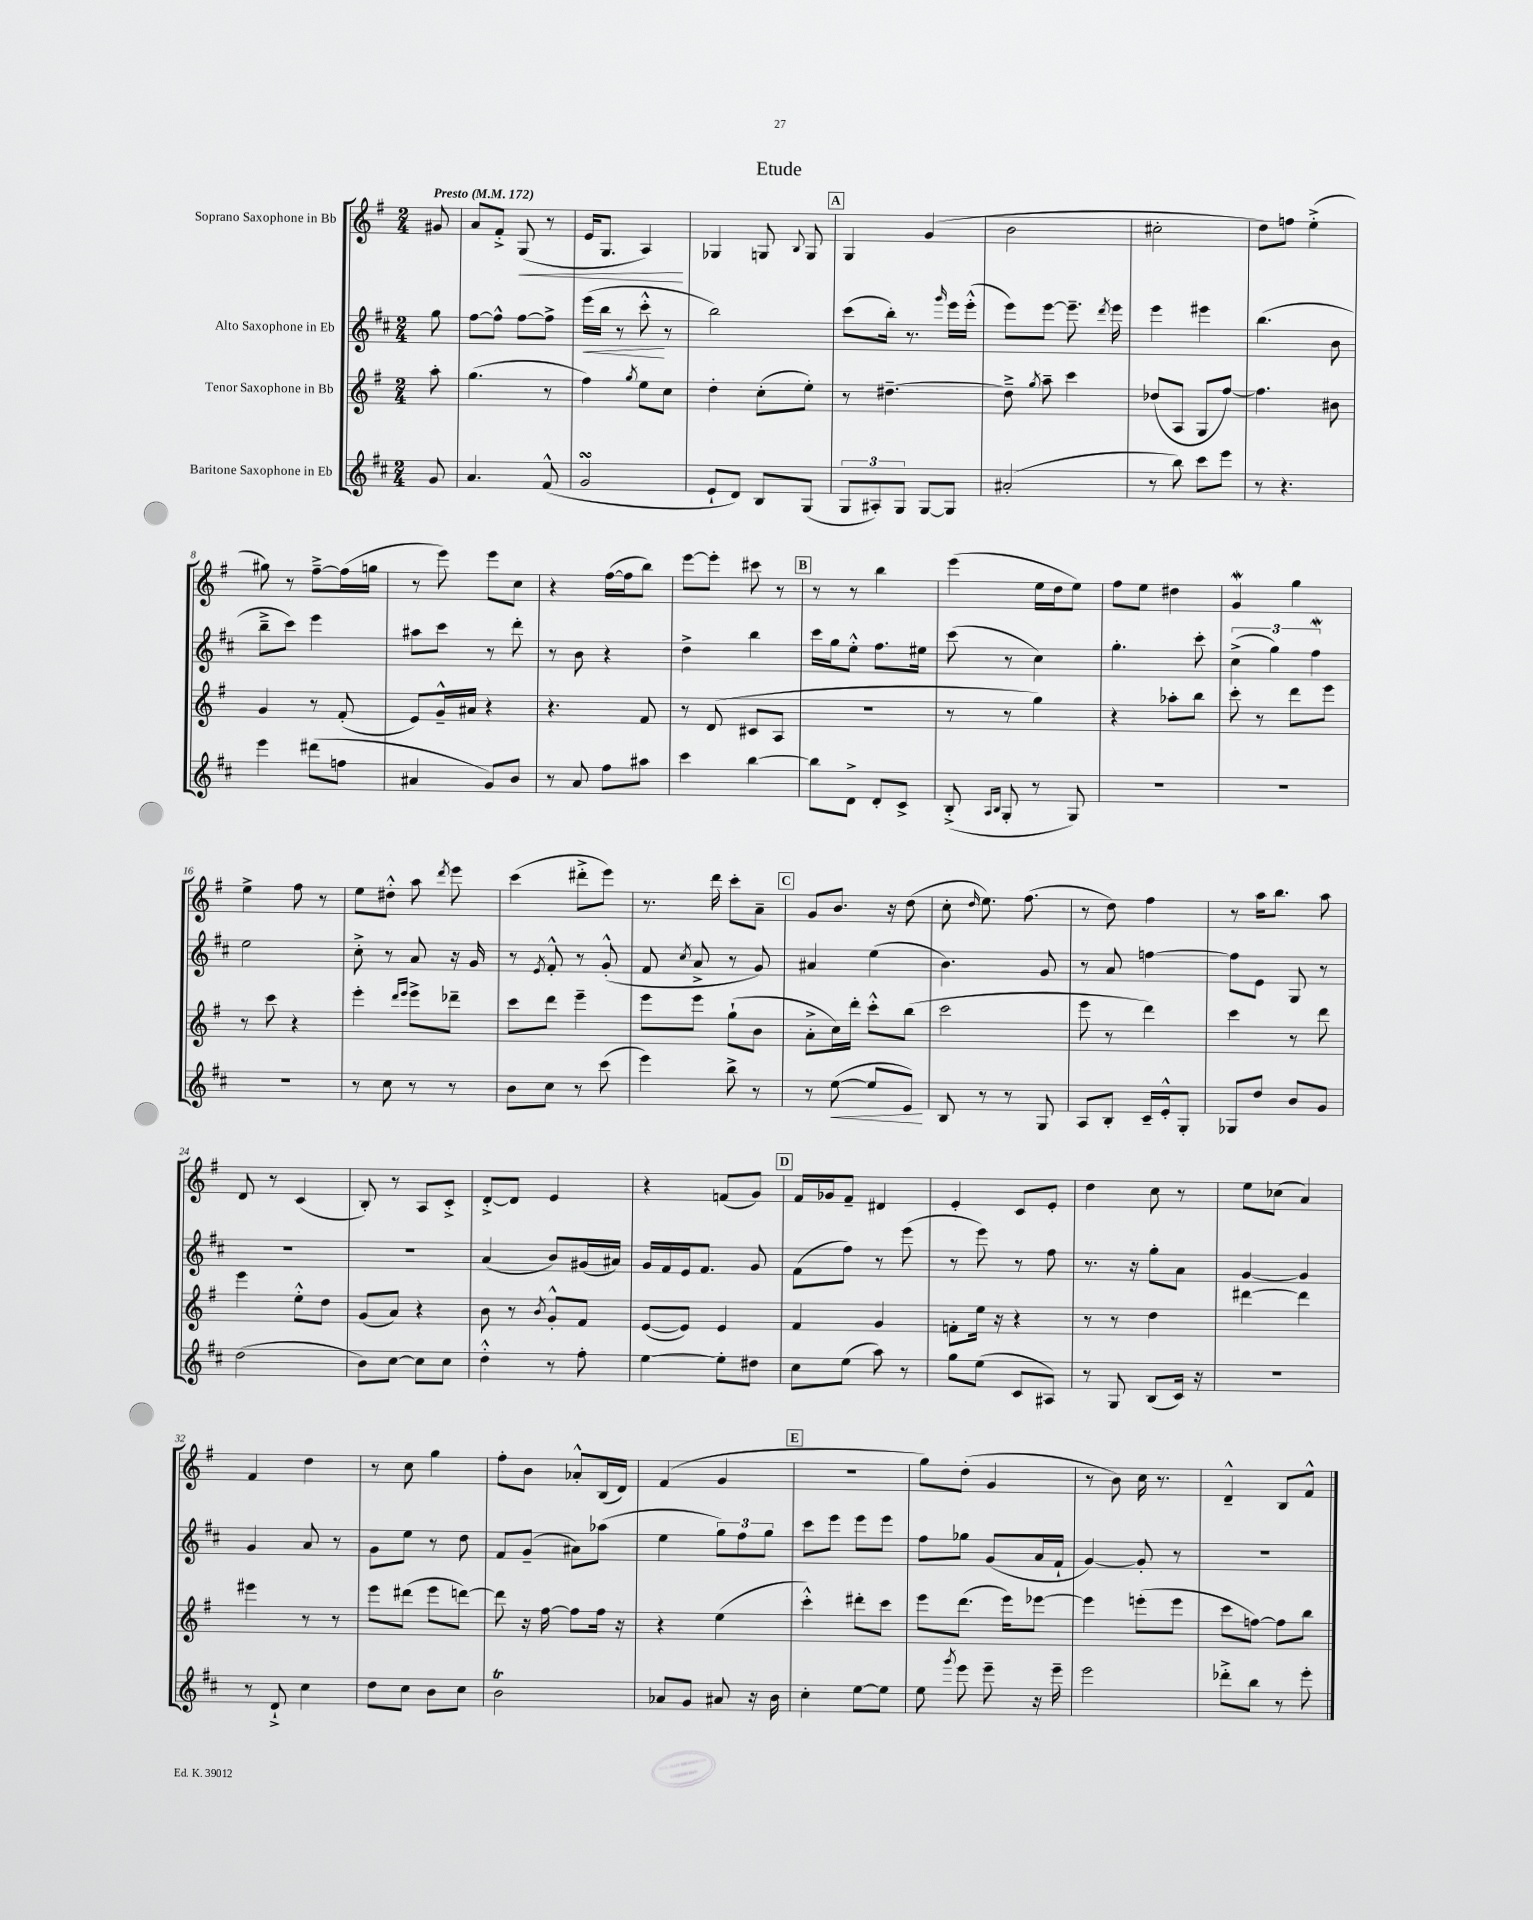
\header { title = "Etude" }
<<
\new StaffGroup <<
\new Staff = "s0" \with { instrumentName = "Soprano Saxophone in Bb" } {
    \clef treble \key g \major \numericTimeSignature \time 2/4 \partial 8 \tempo "Presto" 4 = 172
    \autoBeamOff gis'8 |
    a'8[ fis'8]-.-> g8\<( r8 |
    e'16[ g8.] a4\!) |
    ges4 g8 \appoggiatura { b8 } g8 |
    \mark \markup { \box "A" } g4 g'4( |
    b'2 |
    cis''2-. |
    d''8[) f''8] e''4-.->( |
    gis''8) r8 fis''8[~---> fis''16( g''16] |
    r8 e'''8) e'''8[ c''8] |
    r4 fis''16[~( fis''16 b''8]) |
    e'''8[~ e'''8]-. cis'''8 r8 |
    \mark \markup { \box "B" } r8 r8 b''4 |
    e'''4( e''16[ d''16 e''8]) |
    fis''8[ e''8] dis''4 |
    g'4\mordent g''4 |
    e''4-> fis''8 r8 |
    e''8[ dis''8]-.-^ a''8 \acciaccatura { d'''8 } e'''8 |
    c'''4( dis'''8[-.-> e'''8]) |
    r8. d'''16 c'''8[-. a'8]-- |
    \mark \markup { \box "C" } g'8[ b'8.] r16 d''8( |
    c''8-. \grace { d''16 } e''8.) fis''8.( |
    r8 d''8) fis''4 |
    r8 a''16[ b''8.] a''8 |
    d'8 r8 c'4( |
    b8-.) r8 a8[ c'8]-.-> |
    d'8[~-.-> d'8] e'4 |
    r4 f'8[( g'8]) |
    \mark \markup { \box "D" } fis'16[ ges'16 fis'8]-- dis'4 |
    e'4-. c'8[ e'8]-. |
    d''4 c''8 r8 |
    e''8[ ces''8]( a'4) |
    fis'4 d''4 |
    r8 c''8 g''4 |
    fis''8[-. b'8] aes'8[-.-^ b16( d'16]) |
    fis'4( g'4 |
    \mark \markup { \box "E" } R2 |
    g''8[) d''8]-.( g'4 |
    r8 b'8) c''16 r8. |
    d'4---^ b8[ fis'8]-^ \bar "|." |
}
\new Staff = "s1" \with { instrumentName = "Alto Saxophone in Eb" } {
    \clef treble \key d \major \numericTimeSignature \time 2/4 \partial 8
    \autoBeamOff g''8 |
    fis''8[~ fis''8]-^ fis''8[~ fis''8]-> |
    e'''16[\<( b''16] r8 cis'''8-.-^\! r8 |
    b''2) |
    \mark \markup { \box "A" } cis'''8[( b''16]-.) r8. \grace { g'''16 } e'''16[ e'''16]-.-^( |
    e'''8[) e'''8]~ e'''8.-- \acciaccatura { d'''8 } e'''16 |
    e'''4 eis'''4 |
    b''4.( b'8 |
    b''8[---> cis'''8]) e'''4 |
    ais''8[ cis'''8] r8 d'''8-. |
    r8 b'8 r4 |
    d''4-> b''4 |
    \mark \markup { \box "B" } cis'''16[ g''16 e''8]-.-^ fis''8.[ eis''16] |
    cis'''8( r8 cis''4) |
    g''4.-. cis'''8-. |
    \tuplet 3/2 { cis''4->( g''4) fis''4\mordent } |
    e''2 |
    cis''8-.-> r8 a'8 r16 g'16 |
    r8 \acciaccatura { e'8 } fis'8-.-^ r8 g'8-.-^( |
    fis'8 \acciaccatura { cis''8 } a'8-> r8 g'8) |
    \mark \markup { \box "C" } ais'4 e''4( |
    b'4.) g'8 |
    r8 a'8 f''4~ |
    f''8[ e'8] g8 r8 |
    R2 |
    R2 |
    a'4( b'8[) gis'16( ais'16]) |
    g'16[ fis'16 e'16 fis'8.] g'8 |
    \mark \markup { \box "D" } fis'8[( fis''8]) r8 e'''8( |
    r8 e'''8) r8 fis''8 |
    r8. r16 g''8[-. a'8] |
    g'4~ g'4 |
    g'4 a'8 r8 |
    g'8[ e''8] r8 d''8 |
    fis'8[ g'8]--( ais'8[) aes''8]( |
    e''4 \tuplet 3/2 { g''8[) fis''8 g''8] } |
    \mark \markup { \box "E" } cis'''8[ e'''8] e'''8[ e'''8] |
    fis''8[ ges''8] g'8[( a'16 fis'16]-! |
    g'4~) g'8-. r8 |
    r2 \bar "|." |
}
\new Staff = "s2" \with { instrumentName = "Tenor Saxophone in Bb" } {
    \clef treble \key g \major \numericTimeSignature \time 2/4 \partial 8
    \autoBeamOff a''8-. |
    g''4.( r8 |
    fis''4) \acciaccatura { g''8 } e''8[ c''8] |
    d''4-. c''8[-.( e''8]-.) |
    \mark \markup { \box "A" } r8 dis''4.~-- |
    dis''8---> \acciaccatura { g''8 } a''8-- c'''4 |
    des''8[( a8] g8[ fis''8]~) |
    fis''4. bis'8 |
    g'4 r8 fis'8-.( |
    e'8[) g'16---^ ais'16] r4 |
    r4. fis'8 |
    r8 d'8( cis'8[ a8] |
    \mark \markup { \box "B" } r2 |
    r8 r8 g''4) |
    r4 aes''8[-. b''8] |
    c'''8-. r8 d'''8[ e'''8] |
    r8 c'''8 r4 |
    e'''4-. \grace { d'''16[ e'''16] } e'''8[-> des'''8]-- |
    c'''8[ d'''8] e'''4-- |
    e'''8[ e'''8] g''8[-!( b'8] |
    \mark \markup { \box "C" } a'8[-.-> c''16) d'''16]-. c'''8[-.-^ b''8]( |
    c'''2 |
    e'''8 r8 d'''4) |
    c'''4 r8 d'''8 |
    e'''4 e''8[-.-^ d''8] |
    g'8[( a'8]) r4 |
    b'8 r8 \acciaccatura { b'8 } g'8[-.-^ fis'8] |
    e'8[~( e'8]) e'4 |
    \mark \markup { \box "D" } fis'4 g'4 |
    f'8[-. e''16] r16 r4 |
    r8 r8 d''4 |
    dis'''4~ dis'''4 |
    eis'''4 r8 r8 |
    e'''8[ dis'''8]( e'''8[ d'''8]~) |
    d'''8 r16 fis''16~ fis''8[ fis''16] r16 |
    r4 e''4( |
    \mark \markup { \box "E" } c'''4-.-^) dis'''8[-. c'''8] |
    e'''8[ d'''8.]( e'''16[) ees'''8]~ |
    ees'''4 e'''8[-.( e'''8] |
    c'''8[ f''8]~) f''8[ b''8] \bar "|." |
}
\new Staff = "s3" \with { instrumentName = "Baritone Saxophone in Eb" } {
    \clef treble \key d \major \numericTimeSignature \time 2/4 \partial 8
    \autoBeamOff g'8 |
    a'4. fis'8-^( |
    g'2\turn |
    e'8[-! d'8]) b8[ g8]( |
    \mark \markup { \box "A" } \tuplet 3/2 { g8[ ais8-.) g8] } g8[~ g8] |
    ais'2-.( |
    r8 b''8) cis'''8[ e'''8] |
    r8 r4. |
    e'''4 dis'''8[( f''8] |
    ais'4 g'8[) b'8] |
    r8 a'8 fis''8[ ais''8] |
    cis'''4 b''4~ |
    \mark \markup { \box "B" } b''8[ d'8]-> d'8[-. cis'8]-> |
    b8-.->( \grace { a16[ b16] } g8-. r8 g8) |
    R2 |
    R2 |
    R2 |
    r8 cis''8 r8 r8 |
    b'8[ cis''8] r8 cis'''8( |
    e'''4) b''8-> r8 |
    \mark \markup { \box "C" } r8 e''8~\<( e''8[ e'8]\!) |
    b8 r8 r8 g8 |
    a8[ b8]-. cis'16[-- e'16-.-^ g8]-. |
    ges8[ d''8] b'8[ g'8] |
    d''2( |
    b'8[) cis''8]~ cis''8[ cis''8] |
    d''4-.-^ r8 fis''8-. |
    e''4~ e''8[-. dis''8] |
    \mark \markup { \box "D" } cis''8[ e''8]( a''8) r8 |
    g''8[ e''8]( cis'8[ ais8]) |
    r8 g8 b8[( cis'16]) r16 |
    r2 |
    r8 d'8-!-> cis''4 |
    d''8[ cis''8] b'8[ cis''8] |
    b'2\trill |
    aes'8[ g'8] ais'8 r16 b'16 |
    \mark \markup { \box "E" } cis''4-. e''8[~ e''8] |
    e''8 \acciaccatura { g'''8 } e'''8 e'''8-- r16 e'''16-- |
    e'''2 |
    des'''8[-.-> b''8] r8 e'''8-. \bar "|." |
}
>>
>>
